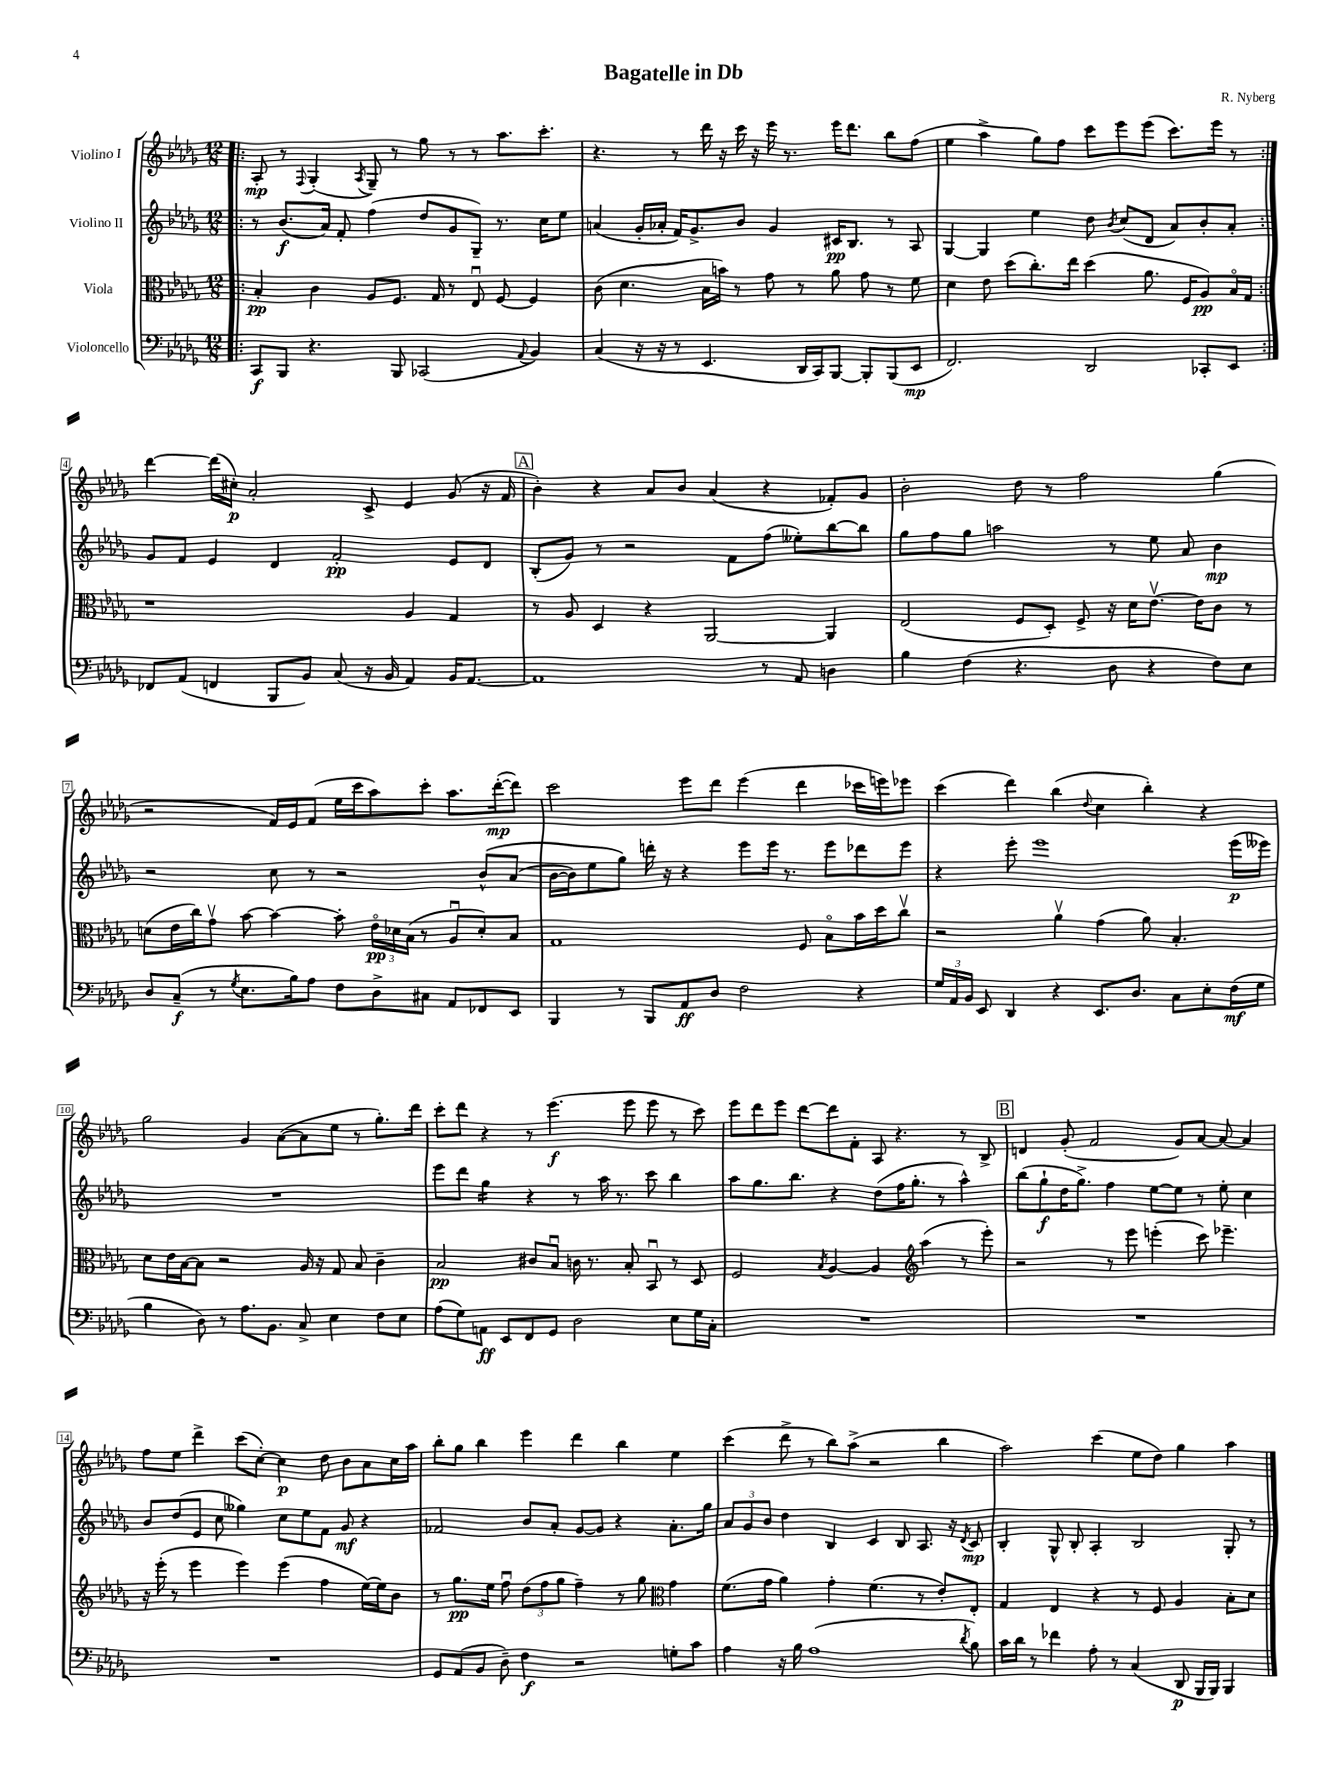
\header { title = "Bagatelle in Db" composer = "R. Nyberg" }
<<
\new StaffGroup <<
\new Staff = "s0" \with { instrumentName = "Violino I" } {
    \clef treble \key des \major \numericTimeSignature \time 12/8
    \autoBeamOff \repeat volta 2 { \bar ".|:" aes8-.\mp r8 \appoggiatura { f8 } ges4-.( \acciaccatura { aes8 } ges8--) r8 ges''8 r8 r8 aes''8.[ c'''8.]-. |
    r4. r8 des'''16 r16 c'''16 r16 ees'''16 r8. ees'''16[ des'''8.] bes''8[ f''8]( |
    ees''4 aes''4-> ges''8[) f''8] c'''8[ ees'''8 ees'''8]( c'''8.[) ees'''16] r8 | }
    des'''4~ des'''16[( cis''16]-.\p) aes'2-. c'8-> ees'4 ges'8( r16 f'16 |
    \mark \markup { \box "A" } bes'4-.) r4 aes'8[ bes'8] aes'4( r4 fes'8[-.) ges'8] |
    bes'2-. des''8 r8 f''2 ges''4( |
    r2 f'16[) ees'16 f'8]( ees''16[ c'''16 aes''8) c'''8]-. aes''8.[ des'''16~-.\mp( des'''8]) |
    c'''2 ees'''8[ des'''8] ees'''4( des'''4 ces'''16[ e'''16) ees'''8] |
    c'''4( des'''4) bes''4( \appoggiatura { des''8 } c''4 bes''4-.) r4 |
    ges''2 ges'4 aes'8[~( aes'8 ees''8] r8 ges''8.[-.) des'''16] |
    c'''8[-. des'''8] r4 r8 ees'''4.\f( ees'''8 ees'''8 r8 c'''8) |
    ees'''8[ des'''8 ees'''8] des'''8[~ des'''8 f'8]-. aes8 r4. r8 bes8-> |
    \mark \markup { \box "B" } d'4 ges'8-.( f'2 ges'8[) aes'8]~ aes'8~ aes'4 |
    f''8[ ees''8] des'''4-> c'''8[( c''8]~-.) c''4\p des''8 bes'8[ aes'8 c''16 aes''16] |
    bes''8[-. ges''8] bes''4 ees'''4 des'''4 bes''4 ees''4 |
    c'''4( des'''8-> r8 bes''8[) aes''8]->( r2 bes''4 |
    aes''2) c'''4( ees''8[ des''8]) ges''4 aes''4 \bar "|." |
}
\new Staff = "s1" \with { instrumentName = "Violino II" } {
    \clef treble \key des \major \numericTimeSignature \time 12/8
    \autoBeamOff \repeat volta 2 { \bar ".|:" r8 bes'8.[\f( aes'16]) f'8-. f''4( des''8[ ges'8 ges8]--) r8. c''16[ ees''8] |
    a'4( ges'16[-. aes'16]-. f'16[) ges'8.-> bes'8] ges'4 cis'16[\pp bes8.] r8 aes8 |
    ges4~ ges4 ees''4 des''8 \acciaccatura { bes'8 } c''8[( des'8] aes'8[) bes'8-. aes'8]-. | }
    ges'8[ f'8] ees'4 des'4 f'2-.\pp ees'8[ des'8] |
    \mark \markup { \box "A" } bes8[-.( ges'8]) r8 r2 f'8[ f''8]( eeses''8[-.) bes''8~ bes''8] |
    ges''8[ f''8 ges''8] a''2 r8 ees''8 aes'8 bes'4\mp |
    r2 c''8 r8 r2 bes'8[-^\( aes'8]( |
    bes'16[~ bes'16) ees''8 ges''8]\) d'''16-. r16 r4 ees'''8[ ees'''16] r8. ees'''8[ des'''8 ees'''8] |
    r4 ees'''8-. ees'''1 ees'''16[\p( eeses'''16]) |
    R1. |
    ees'''8[ des'''8] ges''4:16 r4 r8 aes''16 r8. c'''8 bes''4 |
    aes''8[ ges''8. bes''8.] r4 des''8[( f''16 ges''8.]-. r8 aes''4-^) |
    \mark \markup { \box "B" } bes''8[( ges''8-!\f des''16 ges''8.]->) f''4 ees''8[~ ees''8] r8 ees''8-. c''4 |
    bes'8[ des''8( ees'8] c''8 geses''4) c''8[ ees''8 f'8] ges'8\mf r4 |
    fes'2 bes'8[ aes'8]-. ges'8[~ ges'8] r4 aes'8.[-. ges''16] |
    \tuplet 3/2 { aes'8[ ges'8 bes'8] } des''4 bes4 c'4 bes8 aes8. r16 \acciaccatura { des'8 } c'8\mp |
    bes4-. ges8-^ bes8-. aes4-. bes2 ges8-. r8 \bar "|." |
}
\new Staff = "s2" \with { instrumentName = "Viola" } {
    \clef alto \key des \major \numericTimeSignature \time 12/8
    \autoBeamOff \repeat volta 2 { \bar ".|:" bes4-.\pp c'4 aes8[ f8.] ges16 r8 ees8\downbow f8~ f4 |
    c'8( des'4. bes16[ b'16]) r8 ges'8 r8 aes'8 ges'8 r8 f'8 |
    des'4 ees'8 des''8[( c''8.-.) ees''16] des''4( aes'8. f16[ aes8\pp) bes16\flageolet ges16] | }
    r1 aes4 ges4 |
    \mark \markup { \box "A" } r8 aes8 des4 r4 aes,2~ aes,4 |
    ees2( f8[ des8]-.) f8-> r16 des'16[ ees'8.]~\upbow ees'16[ c'8] r8 |
    d'8[( ees'16 c''16) ges'8]\upbow bes'8~ bes'4~ bes'8-. \tuplet 3/2 { ees'16[\flageolet\pp des'16 bes16]( } r8 aes8[\downbow des'8-.) bes8] |
    ges1 f8 bes8[\flageolet bes'16 des''16 c''8]\upbow |
    r2 aes'4\upbow ges'4( aes'8) bes4.-. |
    des'8[ ees'16 bes16~ bes8] r2 aes16 r16 ges8 bes8 c'4-- |
    bes2\pp cis'8[ bes8]\downbow c'16 r8. bes8-. bes,8\downbow r8 des8 |
    f2 \acciaccatura { bes8 } aes4~ aes4 \clef treble aes''4( r8 ees'''8-.) |
    \mark \markup { \box "B" } r2 r8 ees'''8 e'''4-.( c'''8) ees'''4.-- |
    r16 ees'''16-.( r8 ees'''4 ees'''4) ees'''4( f''4 ees''16[~) ees''16 bes'8] |
    r8 ges''8.[\pp ees''16] f''8\downbow \tuplet 3/2 { des''8[( f''8 ges''8] } f''4--) r8 ges''8 \clef alto ges'4 |
    f'8.[( ges'16] aes'4) ges'4-. f'4.( r8 ees'8[-.) ees8]-. |
    ges4 ees4 r4 r8 f8 aes4 bes8[-. des'8] \bar "|." |
}
\new Staff = "s3" \with { instrumentName = "Violoncello" } {
    \clef bass \key des \major \numericTimeSignature \time 12/8
    \autoBeamOff \repeat volta 2 { \bar ".|:" c,8[\f bes,,8] r4. bes,,8 ces,2( \appoggiatura { aes,8 } bes,4) |
    c4( r16 r16 r8 ees,4. des,16[ c,16) bes,,8]~ bes,,8[-. bes,,8( ees,8]\mp |
    f,2.) des,2 ces,8[-. ees,8] | }
    fes,8[ aes,8]( f,4 bes,,8[ bes,8]) c8( r16 bes,16 aes,4) bes,16[ aes,8.]~ |
    \mark \markup { \box "A" } aes,1 r8 aes,8 d4 |
    bes4 f4( r4. des8 r4 f8[) ees8] |
    des8[ c8]--\f( r8 \acciaccatura { ges8 } ees8.[ bes16) aes8] f8[ des8-> cis8] aes,8[ fes,8 ees,8] |
    bes,,4 r8 bes,,8[ aes,8\ff des8] f2 r4 |
    \tuplet 3/2 { ges16[ aes,16 bes,16] } ees,8 des,4 r4 ees,8.[ des8.] c8[ ees8-. f16\mf( ges16] |
    bes4 des8) r8 aes8.[ bes,8.] c8-> ees4 f8[ ees8] |
    aes8[( ges8) a,8]\ff ees,8[ f,8 ges,8] des2 ees8[ ges16 c16]-. |
    R1. |
    \mark \markup { \box "B" } R1. |
    R1. |
    ges,8[ aes,8( bes,8] des8--) f4\f r2 g8[-. c'8] |
    aes4 r16 bes16 aes1( \acciaccatura { des'8 } bes8) |
    c'16[ des'16] r8 fes'4 aes8-. r8 c4( des,8\p bes,,16[ bes,,16]) bes,,4 \bar "|." |
}
>>
>>
\layout { \context { \Score \override BarNumber.stencil = #(make-stencil-boxer 0.1 0.3 ly:text-interface::print) } }
